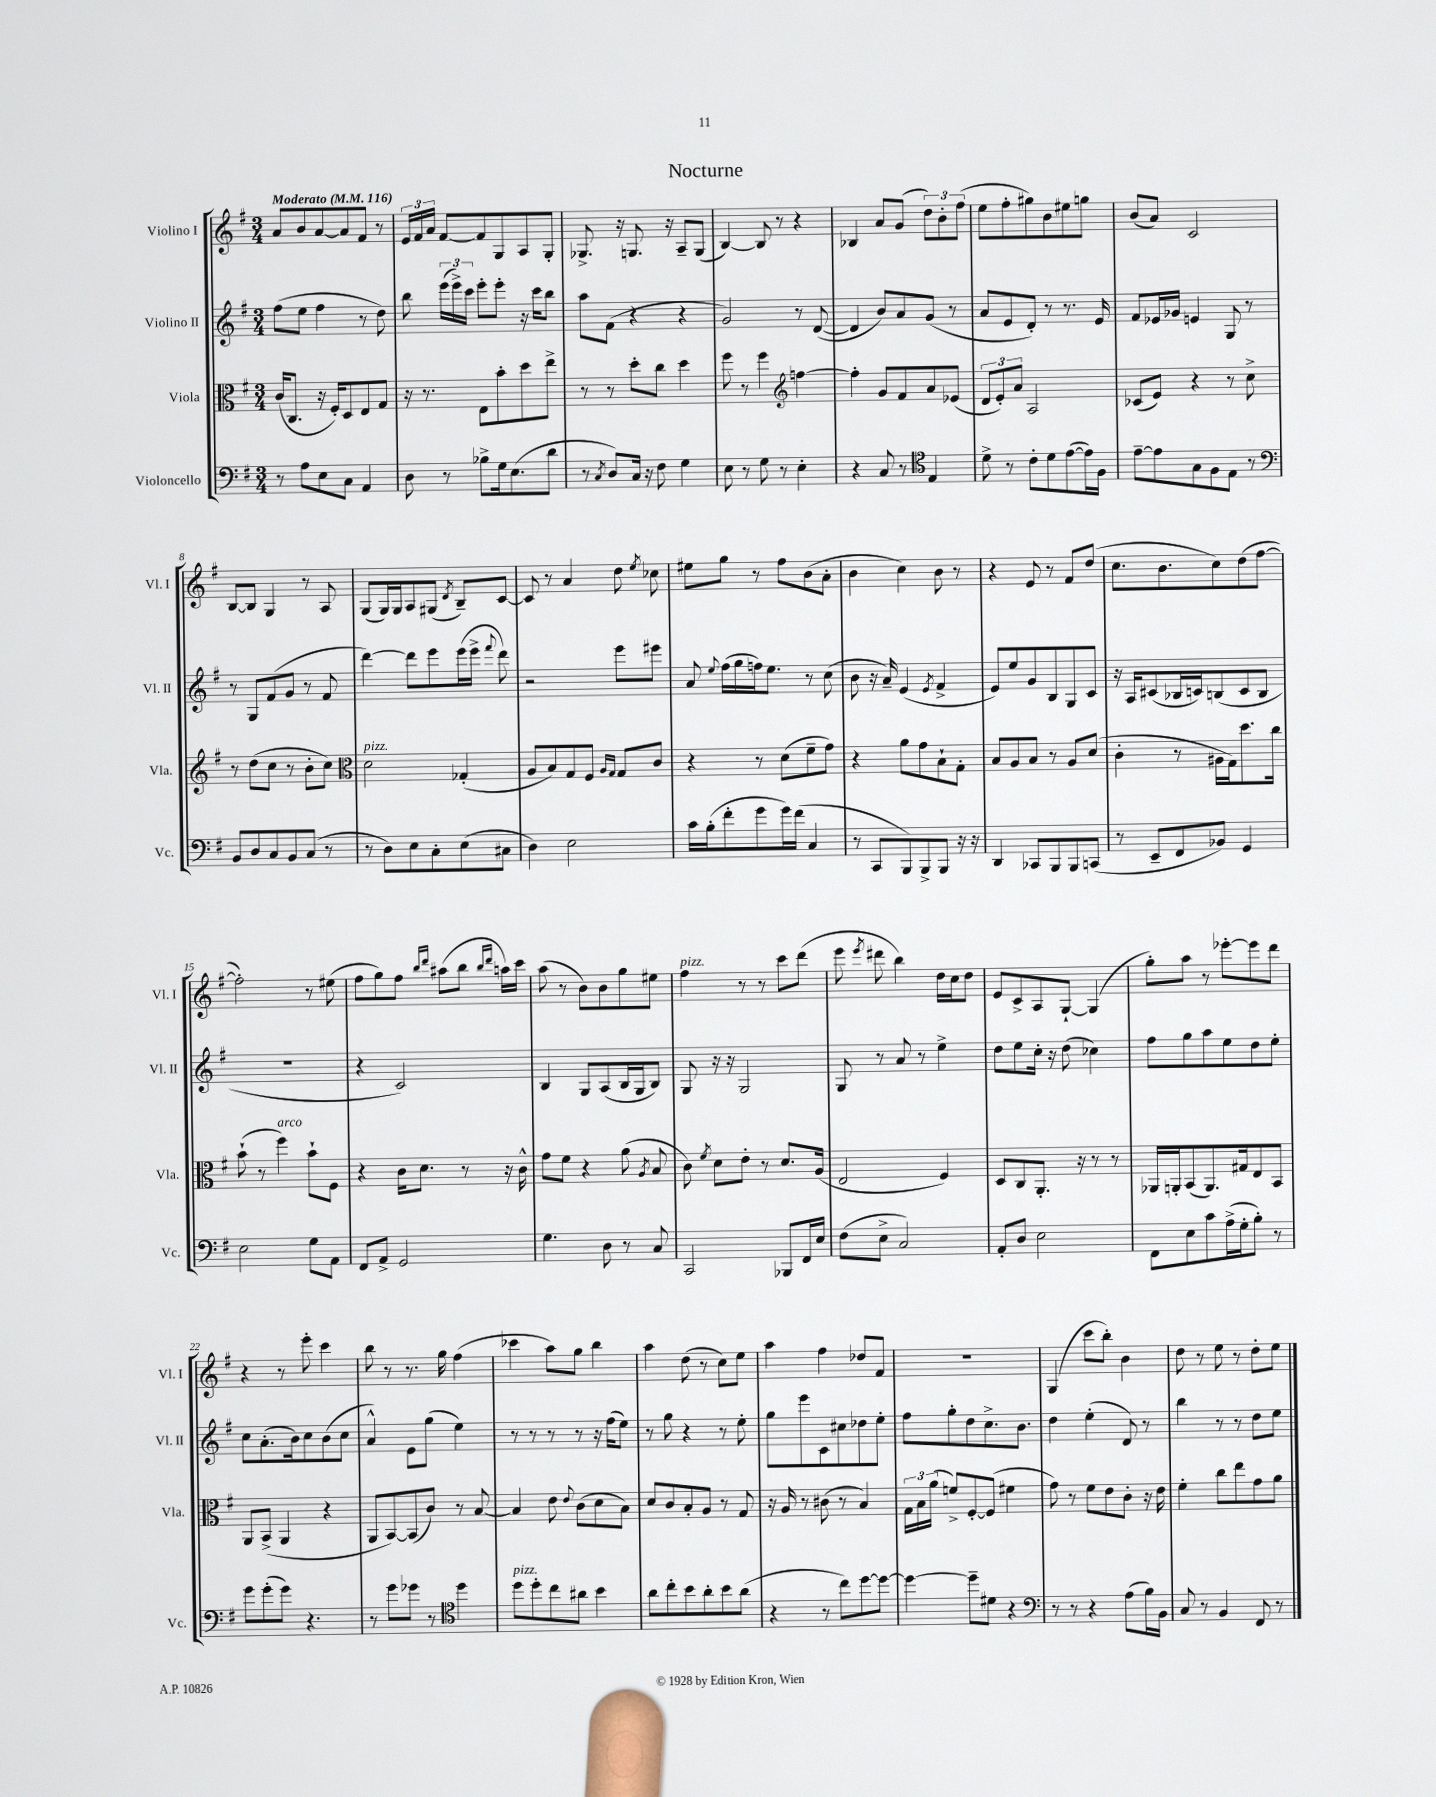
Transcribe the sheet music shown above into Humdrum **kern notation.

**kern	**kern	**kern	**kern
*staff4	*staff3	*staff2	*staff1
*clefF4	*clefC3	*clefG2	*clefG2
*k[f#]	*k[f#]	*k[f#]	*k[f#]
*M3/4	*M3/4	*M3/4	*M3/4
*MM116	*MM116	*MM116	*MM116
8r	(16c	(8ff#	8a
.	8.C	.	.
8A	.	8ee	8b
8E	16r	4ff#	[8a
.	16F#')	.	.
8C	8D	.	8a]
4AA	8E	8r	8f#
.	8G	8dd)	8r
=	=	=	=
8D	16r	8bb	24e
.	.	.	24f#
.	8.r	.	.
.	.	.	24a
8r	.	(24eee	[8f#
.	.	24eee^)	.
.	.	24ccc	.
8B-^	8E	8eee'	8f#]
16G	8b'	8eee'	8G
(8.E	.	.	.
.	8dd	16r	8A
.	.	16ccc	.
8d	8ee^	8bb	8G'
=	=	=	=
8r	8r	8aa	8.G-^
8qC	.	.	.
8D)	8r	(8f#	.
.	.	.	16r
16C	8dd'	4r	8.G
16r	.	.	.
8F#	8cc	.	.
.	.	.	16r
4G	4dd	4r	8A~
.	.	.	(8G
=	=	=	=
8E	8ff#	2g)	[4B)
8r	8r	.	.
8G	4ff#	.	8B]
8r	.	.	8r
*	*clefG2	*	*
4E'	[4ff	8r	4r
.	.	([8d	.
=	=	=	=
4r	4ff']	4d]	4B-
8C	8g	8b)	8a
8r	8f#	8a	(8g
*clefC4	*	*	*
4E	8a	(8g	12dd)
.	.	.	12b'
.	(8e-	8r	.
.	.	.	(12ff#
=	=	=	=
8d^	12d	8a	8ee
.	12e')	.	.
8r	.	8e	8ff#'
.	12a	.	.
8c'	2A	8d')	8gg#)
8d	.	8r	8b
([8e	.	8.r	8ee#
16e])	.	.	8gg
16F#	.	16e	.
=	=	=	=
[8e~	(8c-	8f#	(8b
8e]	8e)	16e-	8a)
.	.	16g-	.
8G	4r	4e	2c
8F#	.	.	.
8E	8r	8G	.
8r	8cc^	8r	.
=	=	=	=
*clefF4	*	*	*
8BB	8r	8r	[8B
8D	(8dd	8G	8B]
8C	8cc	(8f#	4G
8BB	8r	8g	.
(8C	8b'	8r	8r
8r	8cc)	8f#	8A
=	=	=	=
*	*clefC3	*	*
8r	2d	[4ddd)	(8G
8D)	.	.	16G)
.	.	.	16G
8E	.	8ddd]	8A
8C'	.	8eee	(8G#
.	.	.	8qd
(8E	(4G-'	(16eee	8B~)
.	.	16eee^	.
.	.	8qqfff#	.
8C#	.	8ddd)	[8c
=	=	=	=
4D)	8A	2r	8c]
.	8B)	.	8r
2E	8G	.	4a
.	8F#	.	.
.	16qqA	.	.
.	16qqG	.	.
.	8G	8eee	8dd
.	.	.	8qee
.	8c	8eee#	8cc-
=	=	=	=
16c	4r	8a	8ee#
(16B'	.	.	.
.	.	8qqee	.
8f#'	.	(16ff#	8gg
.	.	16gg	.
8g	8r	16ff)	8r
.	.	8.ee	.
16g)	(8d	.	8ff#
(16f#	.	.	.
4C	8f#~	8r	(8b
.	8g)	(8cc	8a'
=	=	=	=
8r	4r	8b	4b
8CC	.	16r	.
.	.	16a~)	.
8BBB)	8a	(4e	4cc)
8BBB^	8g	.	.
.	.	8qe	.
8BBB	8B`	4f#^	8b
16r	8G'	.	8r
16r	.	.	.
=	=	=	=
4DD	8B	8e)	4r
.	8A	8ee	.
8CC-	8B	8g	8e
8BBB	8r	8B	8r
8BBB	8A	8G	8f#
(8CC	(8d	8c	(8dd
=	=	=	=
8r	4c'	16r	8.cc
.	.	16A	.
8EE~	.	(8c#	.
.	.	.	8.b
8FF#	8r	16B-	.
.	.	16c)	.
8BB-)	16A#	(8B	8cc)
.	16G)	.	.
4GG	8.dd	8c	(8dd
.	.	8B	[8ff#
.	16cc	.	.
=	=	=	=
2E	(8b`	2.r	2ff#'])
.	8r	.	.
.	4ff#)	.	.
8G	8b`	.	8r
8AA	8F#	.	(8ee#
=	=	=	=
8FF#	4r	4r	8ff#
8AA^	.	.	8gg)
2GG	16c	2c)	8ff#
.	8.d	.	.
.	.	.	16qqbb
.	.	.	16qqddd
.	.	.	(8aa#
.	8r	.	8bb
.	.	.	16qqbb
.	.	.	16qqddd
.	16r	.	16aa)
.	16c^^	.	16ccc
=	=	=	=
4.G	8g	4B	(8aa
.	8f#	.	8r
.	4r	8G	8b)
8D	.	(8A	8b
8r	(8a	16B	8gg
.	.	16G	.
.	8qA	.	.
8C	8B	8B)	8ee#
=	=	=	=
2CC	8c)	8G	4ff#
.	8qf#	.	.
.	8d	16r	.
.	.	16r	.
.	8e'	2G	8r
.	8r	.	8r
8BBB-	8.d	.	8ccc
16FF#	.	.	(8ddd
16E	(16A	.	.
=	=	=	=
(8F#	2E	8G	8eee
.	.	.	8qeee
8E^	.	8r	8ddd#
2C)	.	8a	4bb)
.	.	8r	.
.	4F#)	4ee^	16dd
.	.	.	16cc
.	.	.	8dd
=	=	=	=
8AA'	8D	8dd	8e
8D	8C	8ee	8c^
2E	8.AA'	16cc'	8A
.	.	16r	.
.	.	(8dd	[8G`
.	16r	.	.
.	8r	4cc-)	(4G]
.	8r	.	.
=	=	=	=
8FF#	16AA-	8ff#	8gg')
.	16AA'	.	.
8E	(8BB	8gg	8aa
8c	8.AA)	8aa	8r
(16A^	.	8ee	[8eee-'
16G'	16G#	.	.
8B')	8E	8dd	8eee-]
8r	8BB	8ee'	8ddd
=	=	=	=
8g	8AA	8cc	4r
(8g'	(8BB^	(8.a'	.
8g)	4AA	.	8r
.	.	16b)	.
4.r	.	8cc	8eee'
.	4r	(8b	4ccc
.	.	8cc	.
=	=	=	=
8r	8AA	4a^^)	8bb
8g	[8BB)	.	8r
8g-	(8BB]	8e	8.r
8r	8c)	(8gg	.
.	.	.	16gg
*clefC4	*	*	*
4dd	8r	4ee)	(4ff#
.	[8B	.	.
=	=	=	=
8dd	4B]	8r	4ccc-
8dd'	.	8r	.
8cc	8e	8r	8aa)
.	8qqe	.	.
8a#	(8c	8r	8gg
4b	8d	16r	4bb
.	.	(16ff#	.
.	8B)	8ee)	.
=	=	=	=
8a	8d	8r	4aa
8cc'	8c	8gg	.
8b	8B'	4r	(8dd
8a'	8A	.	8r
8b	8r	8r	8cc)
(8a	8G	8ee'	8ee
=	=	=	=
4r	16r	8gg	4aa
.	16A	.	.
.	8r	8eee	.
8r	(8c#	8c	4ff#
8cc)	8r	8cc#	.
[8dd	4B)	8dd-	8dd-
8dd_	.	8ee'	8f#
=	=	=	=
4dd_	24G	8ff#	2.r
.	24B	.	.
.	(24a	.	.
.	8f^)	8gg'	.
8dd~]	[8F#'	8dd	.
8d#	(8F#]	8.cc^	.
4r	4f#	.	.
.	.	8.b	.
=	=	=	=
*clefF4	*	*	*
8r	8g)	4dd	(4G
8r	8r	.	.
4r	8f#	(4ee'	8ccc
.	8e	.	8bb')
(8A	8c'	8d)	4b
16B)	16r	8r	.
16BB	16e	.	.
=	=	=	=
8C	4f#'	4bb	8dd
8r	.	.	8r
4BB	8cc	8r	8ee
.	8ee	8r	8r
8FF#	8g	8dd	8dd'
8r	8a	8ee	8ee
==	==	==	==
*-	*-	*-	*-
